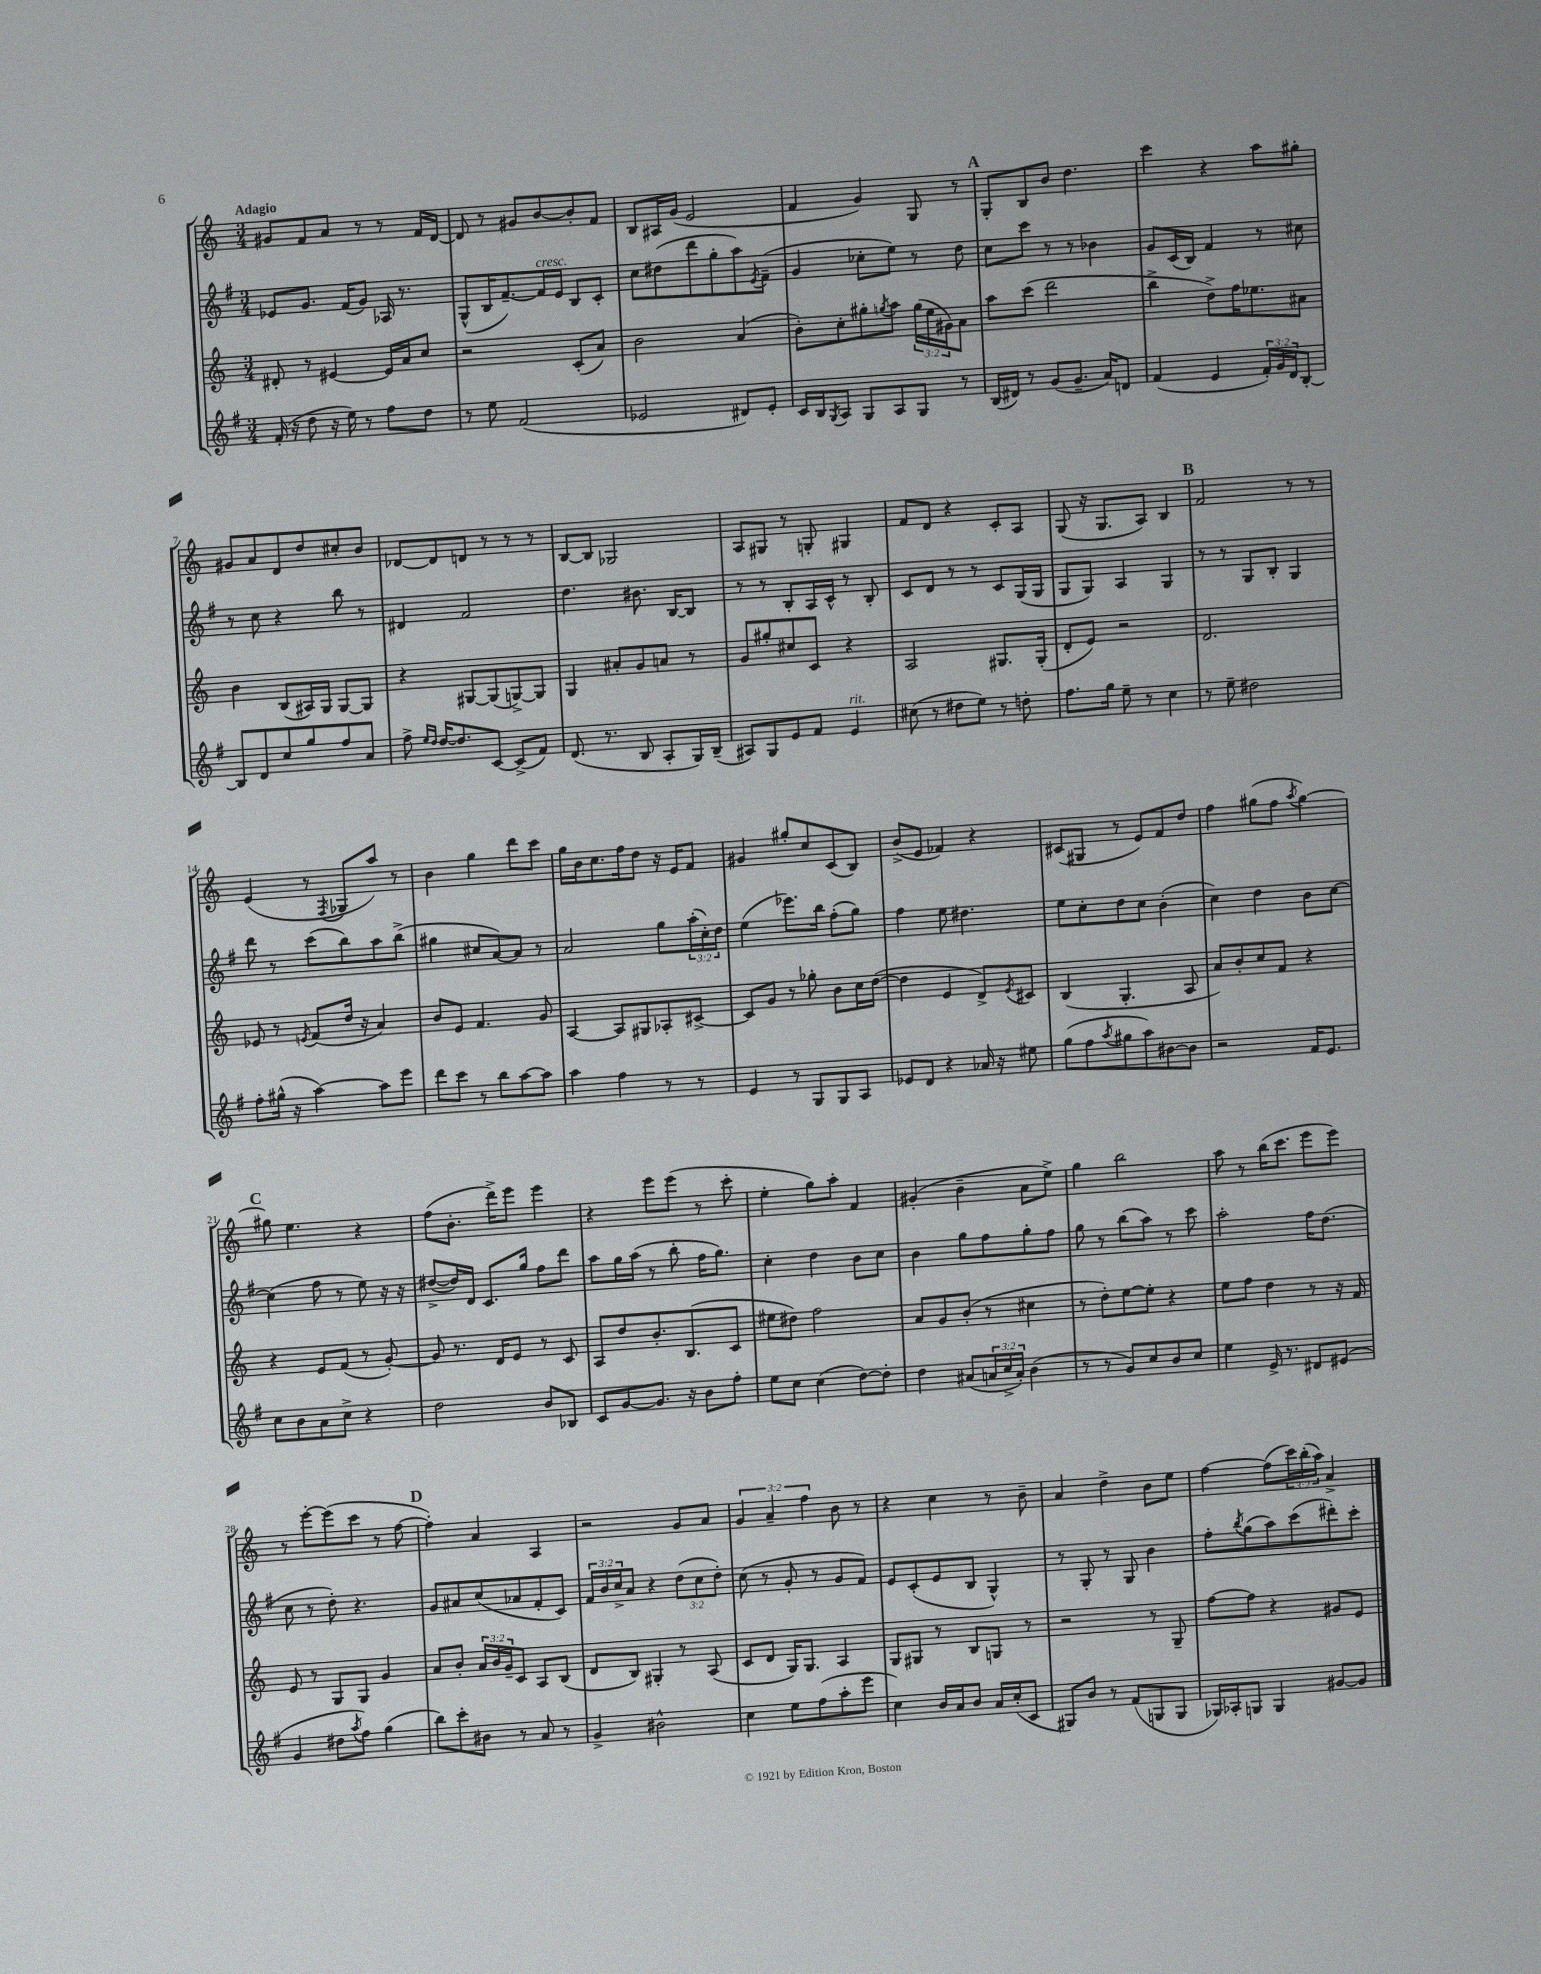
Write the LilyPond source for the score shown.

<<
\new StaffGroup <<
\new Staff = "s0" {
    \clef treble \key c \major \numericTimeSignature \time 3/4 \override Staff.TupletNumber.text = #tuplet-number::calc-fraction-text \tempo "Adagio"
    gis'8 f'8 a'8 r8 r8 f'16 d'16~ |
    d'8 r8 gis'8 b'8~ b'8-. f'8 |
    b8 ais16 g'16( e'2 |
    f'4 g'4) g8 r8 |
    \mark \markup { \bold "A" } g8-. b8 b'8 d''4. |
    c'''4 r4 a''8 gis''8-. |
    gis'8 a'8 d'8 d''8 cis''8-. b'8 |
    des'8~ des'8 d'8 r8 r8 r8 |
    b8~ b8 ges2 |
    a8 gis8 r8 g8-. gis4 |
    f'8 d'8 r4 c'8-. a8 |
    g8( r16 g8. a8) b4 |
    \mark \markup { \bold "B" } f'2 r8 r8 |
    e'4( r8 \acciaccatura { f8 } ges8 a''8) r8 |
    b'4 g''4 d'''8 c'''8 |
    g''16 b'16 c''8. f''16 d''8 r16 e'16 f'8 |
    gis'4 gis''8-. c''8 c'8( b8) |
    b'8->( e'8 fes'4) r4 |
    cis'8( gis8 r8 e'8) f'8 d''8 |
    f''4 gis''8( f''8 \acciaccatura { a''8 } gis''4~) |
    \mark \markup { \bold "C" } gis''8 e''4. r4 |
    f''8( b'8.-. d'''16->) e'''8 e'''4 |
    r4 e'''8 e'''8( r8 c'''8-. |
    e''4-. g''8) a''8-. f'4 |
    gis'4-.( b'4-- a'8 e''8->) |
    g''4 b''2 |
    a''8 r8 b''16( c'''8. e'''8 e'''8) |
    r8 e'''8~-. e'''8( c'''8 r8 f''8~ |
    \mark \markup { \bold "D" } f''4-.) a'4 a4 |
    r2 g'8 a'8 |
    \tuplet 3/2 { g'4 a'4-- f''4 } b'8 r8 |
    r4 c''4 r8 b'8-- |
    a'4 d''4-> b'8 e''8 |
    f''4~ f''8( \tuplet 3/2 { c'''16) b''16-.( a''16) } a'4-> \bar "|." |
}
\new Staff = "s1" {
    \clef treble \key g \major \numericTimeSignature \time 3/4 \override Staff.TupletNumber.text = #tuplet-number::calc-fraction-text
    ees'8 g'8. fis'16( g'8) aes16 r8. |
    g8-^( b16 fis'8.~--) fis'16^\markup { \italic "cresc." } e'16 b8 c'8-. |
    c''8 dis''8( d'''8 g''8-. a''8) \acciaccatura { e'8 } fis'8--( |
    g'4 ces''8-. e''8) r8 d''8 |
    \mark \markup { \bold "A" } c''8 c'''8 r8 r8 bes'4 |
    g'8 c'16( b16) fis'4 r8 cis''8 |
    r8 c''8 r4 b''8 r8 |
    dis'4 fis'2 |
    d''4. bis'8. b16~ b8 |
    r8 r8 b8-. a16 c'16-^ r8 b8-. |
    c'8 d'8 r8 r8 c'8 g16( g16 |
    g8 g8) a4 g4 |
    \mark \markup { \bold "B" } r8 r8 g8 b8-. g4 |
    d'''8 r8 c'''8( b''8) a''8 b''8->( |
    gis''4 cis''8 a'8~) a'8 r8 |
    a'2 g''8 \tuplet 3/2 { a''16-.( c''16-.) d''16 } |
    e''4( ees'''8.) b''16 fis''8-.( g''8) |
    fis''4 e''8 dis''4. |
    e''8 c''8-. d''8 c''8 b'4-.( |
    c''4) d''4 b'8 c''8~ |
    \mark \markup { \bold "C" } c''4( fis''8 r8 e''8) r16 r16 |
    dis''8~->( dis''16) d'16 c'8. g''16 fis''8 d'''8 |
    a''8 g''16 a''16( r8 b''8-. fis''16 g''8.) |
    c''4-. d''4 b'8 c''8 |
    b'4 g''8 fis''8 g''8-. fis''8 |
    g''8 r8 b''8( a''8) r8 c'''8 |
    a''2-. fis''16 d''8.( |
    c''8 r8 d''8-.) r4. |
    \mark \markup { \bold "D" } g'8 ais'8 c''8( aes'8 fis'8-. c'8) |
    \tuplet 3/2 { fis'16 b'16 c''16-> } a'8 r4 \tuplet 3/2 { d''8( c''8 d''8-.) } |
    c''8( r8 g'8-. r8 g'8 fis'8) |
    e'8 c'8-.( e'8 b8 g4-^) |
    r8 g8-. r8 g8 b'4 |
    fis''8-. \acciaccatura { b''8 } g''8( a''8) c'''8( dis'''8-.) c'''8-. \bar "|." |
}
\new Staff = "s2" {
    \clef treble \key c \major \numericTimeSignature \time 3/4 \override Staff.TupletNumber.text = #tuplet-number::calc-fraction-text
    dis'8-. r8 eis'4~ eis'16 a'16 c''8 |
    r2 c'8-.( a'8) |
    b'2 a'4( |
    b'8-.) c''8-. gis''8-. \acciaccatura { g''8 } a''8 \tuplet 3/2 { g''16( e''16 gis'16) } a'8 |
    \mark \markup { \bold "A" } a''8 c'''8( d'''2 |
    b''4-> d''8->) f''16 ees''8. ais'8 |
    b'4 b8( ais16) g16 g8~ g8 |
    r4 gis8~ gis8( g8~->) g8 |
    g4 ais'8-. g'8 a'8 r8 |
    g'8 gis''8-. cis''8 c'8 r4 |
    a2 gis8. gis16-.( |
    d'8-. e'8) r2 |
    \mark \markup { \bold "B" } d'2. |
    ees'8 r8 \acciaccatura { e'8 } f'8( d''16 r16 a'4) |
    b'8 e'8 f'4. g'8 |
    a4~ a8 gis8 aes8-. cis'8~-> |
    cis'8 g'8 r8 ges''8-. b'8 c''16 d''16~( |
    d''4 e'4 d'8->) \acciaccatura { e'8 } cis'8 |
    b4( g4.-. a8 |
    a'8) b'8-. c''8 f'8 r4 |
    \mark \markup { \bold "C" } r4 e'8 f'8( r8 g'8~-.) |
    g'8 r8. d'16 e'8 r8 c'8 |
    a8 d''8 b'8.-. b8.( c'8 |
    eis''8 dis''8) f''2 |
    a'8 g'8 b'8-.( r8 cis''4 |
    r8 d''8-.) e''8~ e''8-. r4 |
    e''8 f''8 d''4 r8 r16 f'16 |
    e'8 r8 g8 g8 g'4 |
    \mark \markup { \bold "D" } a'8 b'8-. \tuplet 3/2 { a'16 b'16 g'16-- } c'8 a8 b8( |
    d'8 b8) gis4-. r8 a8( |
    c'8 d'8 g16) g8. a4 |
    g8 gis8 r8 b8 g8 r8 |
    r2 r8 g8-- |
    f''8~ f''8 r4 gis'8 e'8 \bar "|." |
}
\new Staff = "s3" {
    \clef treble \key g \major \numericTimeSignature \time 3/4 \override Staff.TupletNumber.text = #tuplet-number::calc-fraction-text
    fis'16-.( r16 d''8 r16 e''16) r8 fis''8 d''8 |
    r8 e''8 fis'2( |
    ees'2 dis'8) ees'8-. |
    c'16 b16 \acciaccatura { g8 } a8 g8 a8 g8 r8 |
    \mark \markup { \bold "A" } b16( dis'16) r8 g'8( g'8.-- a'16) d'8 |
    fis'4( e'4 \tuplet 3/2 { fis'16-.) g'16 d'16 } b8~-. |
    b8 d'8 c''8 g''8 fis''8 a'8 |
    fis''8-> \grace { e''16 d''16 } d''16~ d''8. c'8~ c'8->( fis'8) |
    d'8.( r8. b8 a8-. g16) b16--( |
    ais8) g8 e'8 fis'8 e'4^\markup { \italic "rit." } |
    cis''8( r8 dis''8 e''8) r8 d''8-. |
    fis''8. g''16 e''8-- r8 c''4 |
    \mark \markup { \bold "B" } r8 e''8-- dis''2 |
    fis''8-. gis''16-^( r16 a''4~) a''8 e'''8 |
    d'''8 c'''8 r8 b''8 a''8~ a''8 |
    a''4 fis''4 r8 r8 |
    e'4 r8 g8 g8 a8 |
    ees'8 d'8 r4 aes'16 r16 eis''8 |
    g''8( fis''8 \acciaccatura { a''8 } gis''8 a''8) bis'8~ bis'8 |
    r2 fis'16 e'8. |
    \mark \markup { \bold "C" } c''8 b'8 a'8 c''8-> r4 |
    d''2 b'8 bes8 |
    c'8 g'8~ g'8. r16 b'8 fis''8-. |
    e''8 c''8 c''4( d''8~) d''8-. |
    d''4 ais'8( \tuplet 3/2 { a'16 c''16-> a'16-.) } b'4( |
    r8 r8 g'8) c''8 b'8 c''8 |
    e''4 e'16-> r8. dis'8 eis'8( |
    g'4 dis''8 \acciaccatura { a''8 } fis''8) g''4( |
    \mark \markup { \bold "D" } b''8) c'''8-. bis'8 r8 a'8 r8 |
    g'4-> bis'2-^ |
    c''4 e''8 fis''8( a''8-. e'''8 |
    c''4) b'16 a'16 b'8 a'16 c''16-.( c'8 |
    gis8) b'8 r8 fis'8( g8 g8 |
    ges16) aes16-. g8 g4 gis'8~ gis'8 \bar "|." |
}
>>
>>
